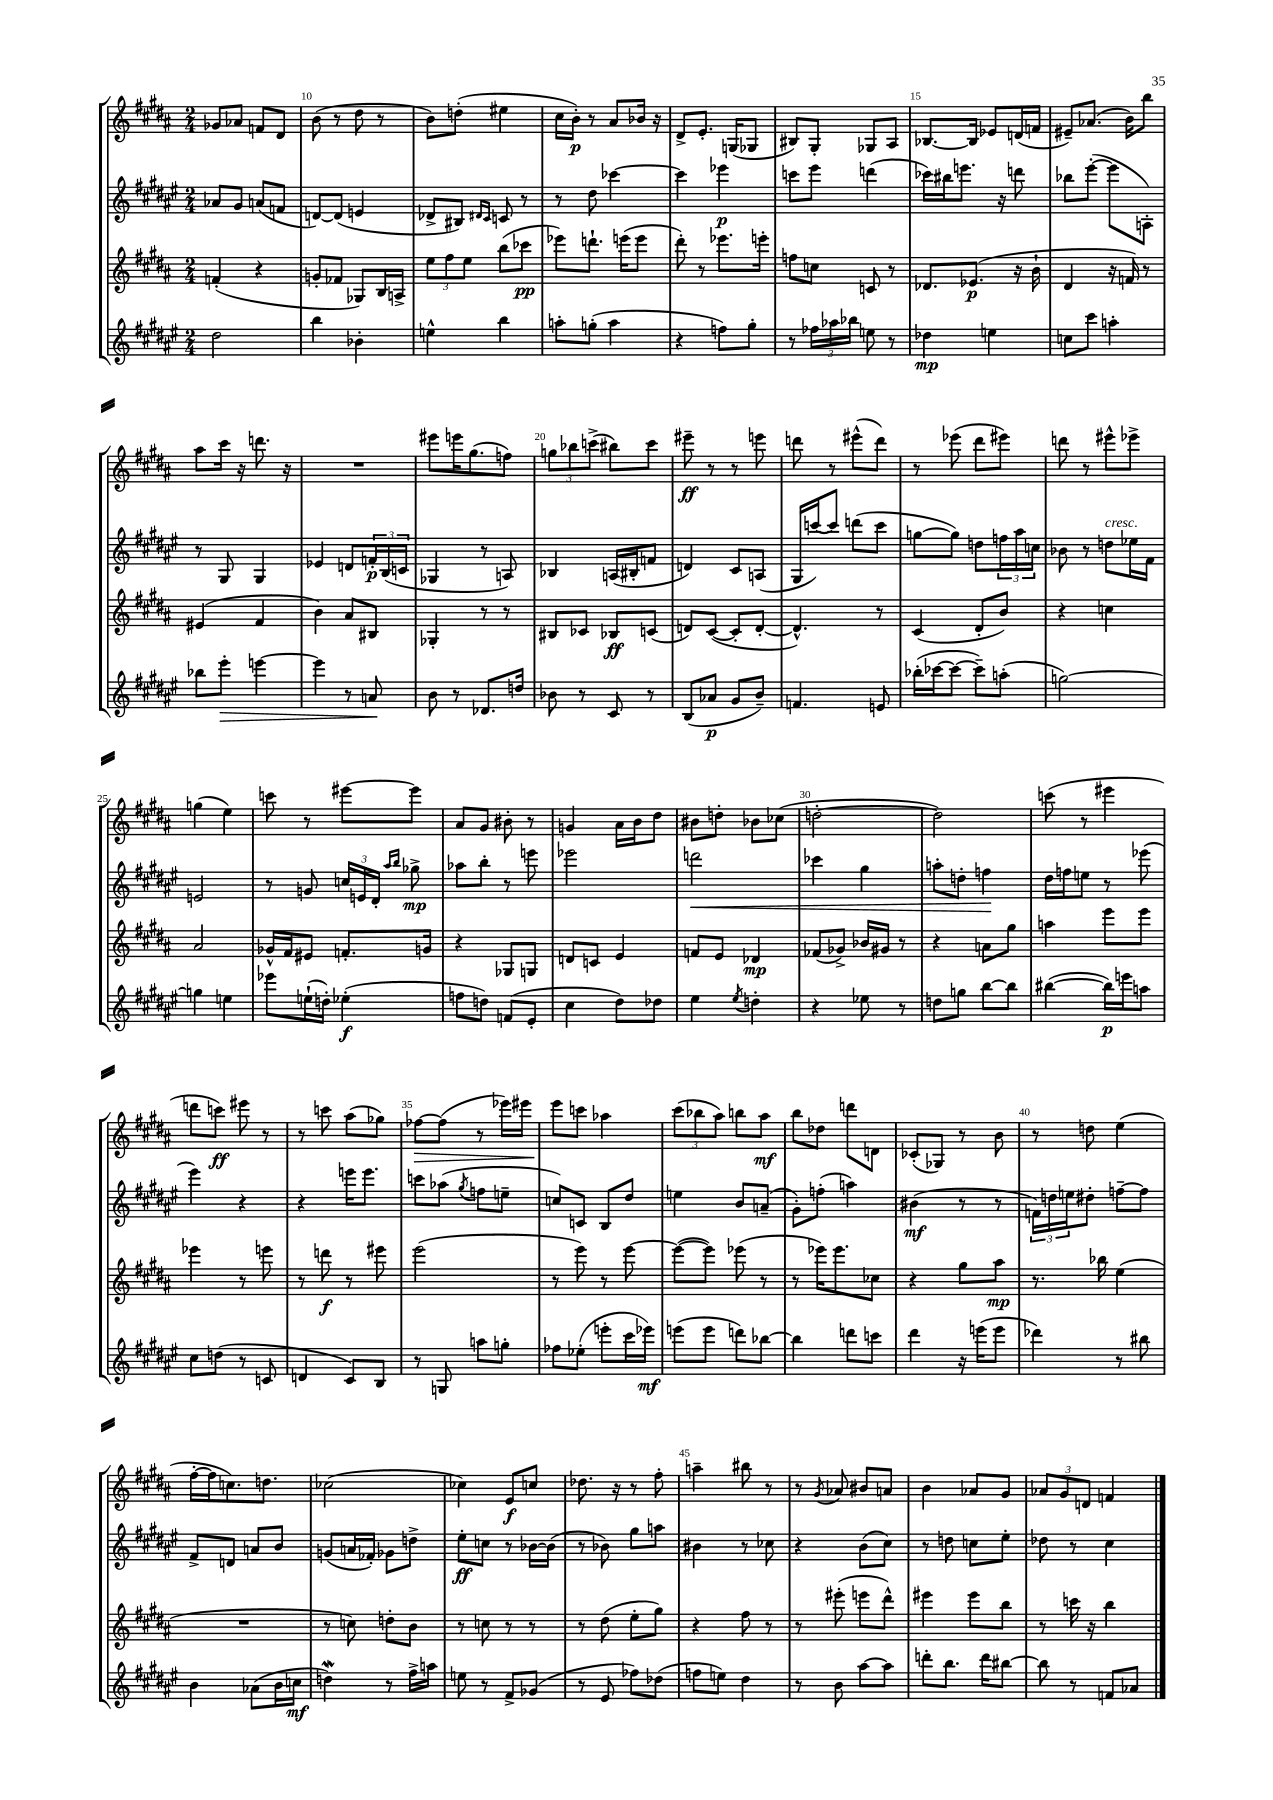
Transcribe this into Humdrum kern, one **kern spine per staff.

**kern	**kern	**kern	**kern
*staff4	*staff3	*staff2	*staff1
*clefG2	*clefG2	*clefG2	*clefG2
*k[f#c#g#d#a#e#]	*k[f#c#g#d#a#]	*k[f#c#g#d#a#e#]	*k[f#c#g#d#a#]
*M2/4	*M2/4	*M2/4	*M2/4
2dd#	(4f'	8a-	8g-
.	.	8g#	8a-
.	4r	(8a	8f
.	.	8f	8d#
=	=	=	=
4bb	8g'	[8d)	(8b
.	8f-	(8d]	8r
4b-'	8G-)	4e	8dd#
.	16B	.	8r
.	16A^	.	.
=	=	=	=
4ee^^	12ee	8d-^	8b)
.	12ff#	.	.
.	.	8B#)	(8dd'
.	12ee	.	.
.	.	16qqd#	.
.	.	16qqc#	.
4bb	(8bb	8c	4ee#
.	8ccc-	8r	.
=	=	=	=
8aa'	8eee-)	8r	16cc#
.	.	.	16b')
(8gg'	8.ddd`	8dd#	8r
4aa	.	[4ccc-	8a#
.	(16eee	.	.
.	8eee	.	16b-
.	.	.	16r
=	=	=	=
4r	8ddd#')	4ccc-]	8d#^
.	8r	.	8.e'
8ff)	8.eee-	4eee-	.
.	.	.	(16G
8gg#'	.	.	8G-
.	16eee'	.	.
=	=	=	=
8r	8ff	8ccc	8B#)
24ff-	8cc	8eee#	8G#'
24aa-	.	.	.
24bb-	.	.	.
8ee	8c	(4ddd	8G-
8r	8r	.	8A#
=	=	=	=
4dd-	8.d-	16ccc-)	[8.B-
.	.	16bb#	.
.	.	8.eee	.
.	(8.e-	.	16B-]
4ee	.	.	8e-
.	.	16r	.
.	16r	8ddd	(16d
.	16b`	.	16f
=	=	=	=
8cc	4d#	8bb-	8e#~)
8ccc#	.	([8eee#'	(8.a-
4aa'	16r	8eee#]	.
.	16f)	.	16b)
.	8r	8A')	8bb
=	=	=	=
8bb-	(4e#	8r	8aa#
8eee#'	.	8G#	16ccc#
.	.	.	16r
[4eee	4f#	4G#	8.ddd
.	.	.	16r
=	=	=	=
4eee]	4b)	4e-	2r
8r	8a#	8d	.
8a	8B#	24f'	.
.	.	(24B	.
.	.	24c	.
=	=	=	=
8b	4G-'	4G-	8eee#
8r	.	.	16eee
.	.	.	(8.gg#
8.d-	8r	8r	.
.	8r	8A)	8ff)
16dd	.	.	.
=	=	=	=
8b-	8B#	4B-	12gg
.	.	.	12bb-
8r	8c-	.	.
.	.	.	(12ccc^
8c#	8B-	(16A	8bb#)
.	.	16B#'	.
8r	(8c	8f	8ccc
=	=	=	=
(8B	8d)	4d)	8eee#~
8a-	([8c#	.	8r
8g#	8c#']	8c#	8r
8b~)	[8d'	(8A	8eee
=	=	=	=
4.f	4.d^^])	16G#	8ddd
.	.	[16ccc)	.
.	.	8ccc]	8r
.	.	(8ddd	(8eee#^^
8e	8r	8ccc	8ddd)
=	=	=	=
(16bb-'	(4c#	[8gg	8r
[16ccc-	.	.	.
8ccc-_	.	8gg])	(8eee-
8ccc-~])	8d#'	8dd	8ddd#
(8aa'	8b)	24ff	8eee#)
.	.	24aa#	.
.	.	24cc	.
=	=	=	=
[2gg)	4r	8b-	8ddd
.	.	8r	8r
.	4cc	8dd	8eee#^^
.	.	16ee-	8eee-^
.	.	16f#	.
=	=	=	=
4gg]	2a#	2e	(4gg
4ee	.	.	4ee)
=	=	=	=
8eee-	16g-^^	8r	8ccc
.	16f#	.	.
(16ee`	8e#	8g	8r
16dd')	.	.	.
(4ee-'	8.f'	24cc	[8eee#
.	.	24e	.
.	.	24d#'	.
.	.	16qqaa#	.
.	.	16qqbb	.
.	.	8gg-^	8eee#]
.	16g	.	.
=	=	=	=
8ff	4r	8aa-	8a#
8dd)	.	8bb'	8g#
(8f	8G-	8r	8b#'
8e#'	8G	8eee	8r
=	=	=	=
4cc#	8d	2eee-	4g
.	8c	.	.
8dd#)	4e	.	16a#
.	.	.	16b
8dd-	.	.	8dd#
=	=	=	=
4ee#	8f	2ddd	8b#
.	8e	.	8dd'
8qee#	.	.	.
4dd'	4d-	.	8b-
.	.	.	(8cc-
=	=	=	=
4r	(8f-	4ccc-	[2dd'
.	8g-^)	.	.
8ee-	16b-	4gg#	.
.	16g#	.	.
8r	8r	.	.
=	=	=	=
8dd	4r	8aa'	2dd])
8gg	.	8dd'	.
[8bb	8a	4ff	.
8bb]	8gg#	.	.
=	=	=	=
([4bb#	4aa	16dd#	(8ccc
.	.	16ff	.
.	.	8ee	8r
16bb#])	8eee	8r	4eee#
16eee	.	.	.
8aa	8eee	(8eee-	.
=	=	=	=
8cc#	4eee-	4eee#)	8ddd
(8dd	.	.	8ccc)
8r	8r	4r	8eee#
8c	8eee	.	8r
=	=	=	=
4d	8r	4r	8r
.	8ddd	.	8ccc
8c#)	8r	16eee	(8aa#
.	.	8.eee	.
8B	8eee#	.	8gg-)
=	=	=	=
8r	(2eee	8ccc	[8ff-
8G	.	(8aa-	(8ff-]
.	.	8qgg#	.
8aa	.	8ff	8r
8gg'	.	8ee~	16eee-)
.	.	.	16eee#
=	=	=	=
8ff-	8r	8cc)	8eee
(8ee-'	8eee)	8c	8ccc
8eee'	8r	8B	4aa-
16ccc#	[8eee	8dd#	.
16eee-)	.	.	.
=	=	=	=
(8eee	(8eee_	4ee	(12ccc#
.	.	.	12bb-
8eee	8eee])	.	.
.	.	.	12aa#)
8ddd)	(8eee-	8b	8bb
[8bb-	8r	(8a~	8aa#
=	=	=	=
4bb-]	8r	8g#')	8bb
.	16eee-)	(8ff'	8dd-
.	8.eee-	.	.
8ddd	.	4aa)	8ddd
8ccc	8cc-	.	8d
=	=	=	=
4ddd#	4r	(4b#	(8c-'
.	.	.	8G-)
16r	8gg#	8r	8r
(16eee	.	.	.
8eee	8aa#	8r	8b
=	=	=	=
4ddd-)	8.r	24f)	8r
.	.	24dd	.
.	.	24ee	.
.	.	8dd#'	8dd
.	16bb-	.	.
8r	(4ee	[8ff~	(4ee
8bb#	.	8ff]	.
=	=	=	=
4b	2r	8f#^	[16ff#'
.	.	.	16ff#]
.	.	8d	8.cc)
(8a-	.	8a	.
.	.	.	8.dd
16b	.	8b	.
16cc	.	.	.
=	=	=	=
4dd)	8r	(8g	(2cc-
.	8cc)	16a	.
.	.	16f-')	.
8r	8dd'	8g-	.
16ff#^	8b	8dd^	.
16aa	.	.	.
=	=	=	=
8ee	8r	8ee#'	4cc-)
8r	8cc	8cc	.
8f#^	8r	8r	8e
(8g-	8r	[16b-	8cc
.	.	(16b-]	.
=	=	=	=
8r	8r	8r	8.dd-
8e#	(8dd#	8b-)	.
.	.	.	16r
8ff-)	8ee'	8gg#	8r
(8dd-	8gg#)	8aa	8ff#'
=	=	=	=
8ff	4r	4b#	4aa~
8ee)	.	.	.
4dd#	8ff#	8r	8bb#
.	8r	8cc-	8r
=	=	=	=
8r	8r	4r	8r
.	.	.	8qg#
8b	(8eee#'	.	8a-
[8aa#	8eee	(8b	8b#
8aa#]	8ddd#^^)	8cc#)	8a
=	=	=	=
8ddd'	4eee#	8r	4b
8.bb	.	8dd	.
.	8eee#	8cc	8a-
16ddd	.	.	.
[8bb#	8bb	8ee#'	8g#
=	=	=	=
8bb#]	8r	8dd-	12a-
.	.	.	12g#
8r	16ccc	8r	.
.	.	.	12d
.	16r	.	.
8f	4bb	4cc#	4f
8a-	.	.	.
==	==	==	==
*-	*-	*-	*-
